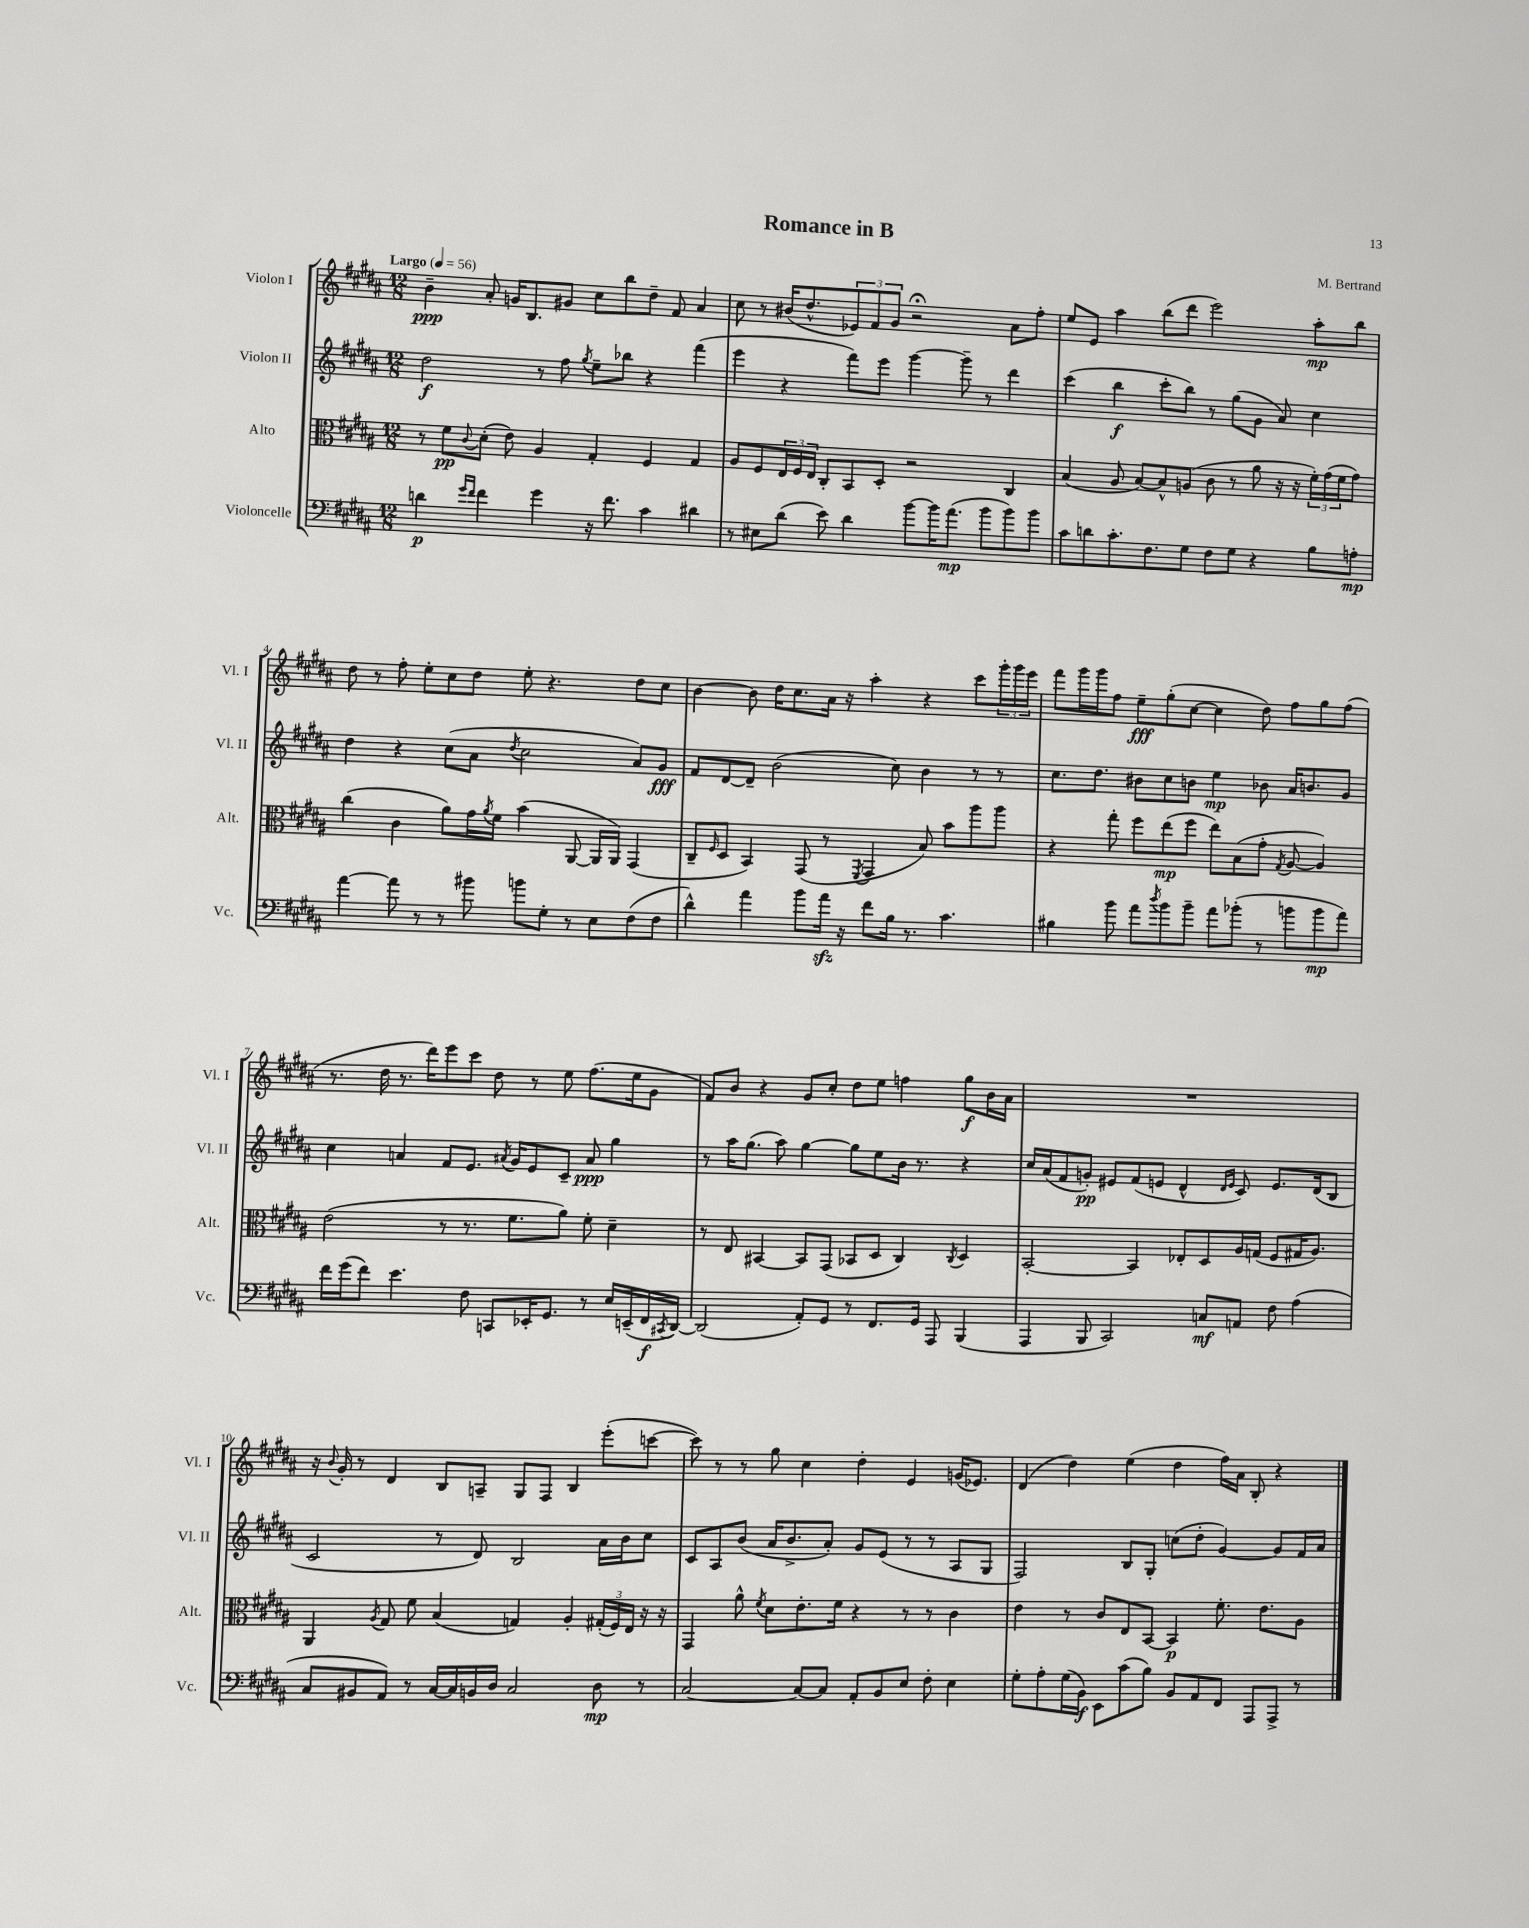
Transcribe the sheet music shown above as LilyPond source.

\header { title = "Romance in B" composer = "M. Bertrand" }
<<
\new StaffGroup <<
\new Staff = "s0" \with { instrumentName = "Violon I" shortInstrumentName = "Vl. I" } {
    \clef treble \key b \major \numericTimeSignature \time 12/8 \tempo "Largo" 4 = 56
    b'4--\ppp ais'8-. g'16 b8. gis'8 cis''8 b''8 dis''8-- fis'8 ais'4 |
    cis''8 r8 bis'16( dis''8.-^ \tuplet 3/2 { ees'8) fis'8 gis'8 } r2\fermata ais'8 fis''8-. |
    e''8 e'8 ais''4 b''8( dis'''8 e'''2) ais''8-.\mp b''8 |
    dis''8 r8 fis''8-. e''8-. cis''8 dis''8 e''8-. r4. dis''8 cis''8 |
    b'4~ b'8 dis''16 cis''8. ais'16 r16 ais''4-. r4 cis'''8 \tuplet 3/2 { gis'''16-. gis'''16 e'''16 } |
    fis'''8 gis'''16 gis'''16 fis''8 e''8--\fff gis''8-.( cis''8~ cis''4 dis''8) fis''8 gis''8 fis''8( |
    r8. dis''16 r8. dis'''16) e'''8 cis'''8 dis''8 r8 e''8 fis''8.( e''16 gis'8 |
    fis'8) b'8 r4 gis'8 cis''8-. dis''8 e''8 f''4 gis''8\f b'16 ais'16 |
    R1. |
    r16 \appoggiatura { b'8 } gis'16-. r8 dis'4 b8 a8-- gis8 fis8 b4 e'''8-.( c'''8~ |
    c'''8) r8 r8 gis''8 cis''4 dis''4-. e'4 g'16( ees'8.) |
    dis'4( dis''4) e''4( dis''4 fis''16) ais'16 b8-. r4 \bar "|." |
}
\new Staff = "s1" \with { instrumentName = "Violon II" shortInstrumentName = "Vl. II" } {
    \clef treble \key b \major \numericTimeSignature \time 12/8
    dis''2\f r8 fis''8 \acciaccatura { gis''8 } e''8-- bes''8 r4 fis'''4( |
    e'''4 r4 fis'''8) e'''8 gis'''4~ gis'''8-- r8 dis'''4 |
    cis'''4( b''4\f cis'''8-. b''8) r8 gis''8( gis'8 ais'8) cis''4 |
    dis''4 r4 cis''8( ais'8 \acciaccatura { dis''8 } cis''2 ais'8) gis'8\fff |
    fis'8 dis'8~ dis'8-- b'2( cis''8) b'4 r8 r8 |
    cis''8. dis''8. bis'8 cis''8 b'8 e''4\mp bes'8 ais'16 b'8. gis'8 |
    cis''4 a'4 fis'8 e'8. \acciaccatura { ais'8 } gis'16 e'8 cis'8-- ais'8\ppp gis''4 |
    r8 ais''16 gis''8.( ais''8) gis''4~ gis''8 e''8 b'16 r8. r4 |
    cis''16 ais'16( fis'8 g'8-.\pp) eis'8 fis'8( e'8 dis'4-^ \grace { dis'16 e'16 } cis'8) e'8. dis'16( b8 |
    cis'2 r8 dis'8) b2 ais'16 b'16 cis''8 |
    cis'8 ais8 b'8( ais'16 b'8.-> ais'8-.) gis'8 e'8( r8 r8 ais8 gis8 |
    fis2) b8 gis8-. c''8( dis''8-. gis'4~) gis'8 fis'16 ais'16 \bar "|." |
}
\new Staff = "s2" \with { instrumentName = "Alto" shortInstrumentName = "Alt." } {
    \clef alto \key b \major \numericTimeSignature \time 12/8
    r8 fis'8\pp \appoggiatura { cis'8 } dis'8-.( e'8) ais4 gis4-. fis4 gis4 |
    ais8 fis8 \tuplet 3/2 { e16 fis16 e16 } cis8-. b,8 dis8-. r2 cis4 |
    b4( ais8 b8~) b8-^ a8( cis'8 r8 ais'8 r16 r16 \tuplet 3/2 { fis'16-.) gis'16( fis'16 } gis'8) |
    cis''4( cis'4 ais'8) gis'16 \acciaccatura { ais'8 } fis'16 b'4( ais,8~ ais,16 ais,16) gis,4( |
    cis8-- \grace { fis16 } dis8 b,4) gis,8( r8 \acciaccatura { fis,8 } gis,4 b8) b'8 ais''8 ais''8 |
    r4 gis''8-. fis''8 e''8\mp( fis''8 e''8) b8( gis'8-. \acciaccatura { gis8 } ais8~ ais4) |
    e'2( r8 r8. fis'8. ais'8) fis'8-. dis'4-- |
    r8 e8 bis,4~ bis,8 gis,8( bes,8 dis8 cis4) \acciaccatura { cis8 } dis4 |
    b,2~-. b,4 ees8-. dis8 ais16 g16( fis8 gis16 ais8.) |
    ais,4 \acciaccatura { ais8 } gis8 fis'8 b4( g4) ais4-. \tuplet 3/2 { gis16-.( fis16) e16 } r16 r16 |
    gis,4 ais'8-^ \acciaccatura { fis'8 } dis'8 e'8.-. fis'16 r4 r8 r8 cis'4 |
    e'4 r8 cis'8 e8 b,8~ b,4\p fis'8.-. e'8. ais8 \bar "|." |
}
\new Staff = "s3" \with { instrumentName = "Violoncelle" shortInstrumentName = "Vc." } {
    \clef bass \key b \major \numericTimeSignature \time 12/8
    d'4\p \grace { gis'16 fis'16 } fis'4 gis'4 r16 fis'8. cis'4 dis'4 |
    r8 eis8 dis'8( e'8) dis'4 b'8~ b'16 ais'8.\mp( b'8 b'8) b'8 |
    cis'8 d'8 cis'8.-. fis8. gis8 fis8 gis8 r4 b8 a8-.\mp |
    ais'4~ ais'8 r8 r8 bis'8 b'8 gis8-. r8 e8 fis8( fis8 |
    dis'4-^) ais'4 b'8 ais'16\sfz r16 fis'8 b16 r8. cis'4. |
    bis4 b'8 ais'8 \acciaccatura { dis''8 } b'8 b'8-- ais'8 bes'8-.( r8 b'8 b'8\mp ais'8) |
    fis'16 gis'16( fis'8) e'4. fis8 c,8 ees,16-. gis,8. r8 e16 e,16--( fis,16\f \acciaccatura { cis,8 } dis,16~) |
    dis,2( ais,8-.) gis,8 r8 fis,8. gis,16 ais,,8 b,,4( |
    ais,,4 b,,8 cis,2) c8\mf a,8 fis8 ais4( |
    cis8 bis,8 ais,8) r8 cis16~ cis16 b,16 dis16 cis2 dis8\mp r8 |
    cis2~ cis8~ cis8 ais,8-. b,8 e8 fis8-. e4 |
    gis8-. ais8-. gis16( b,16\f) e,8 cis'8( b8) b,8 ais,8 fis,8 ais,,8 ais,,8-> r8 \bar "|." |
}
>>
>>
